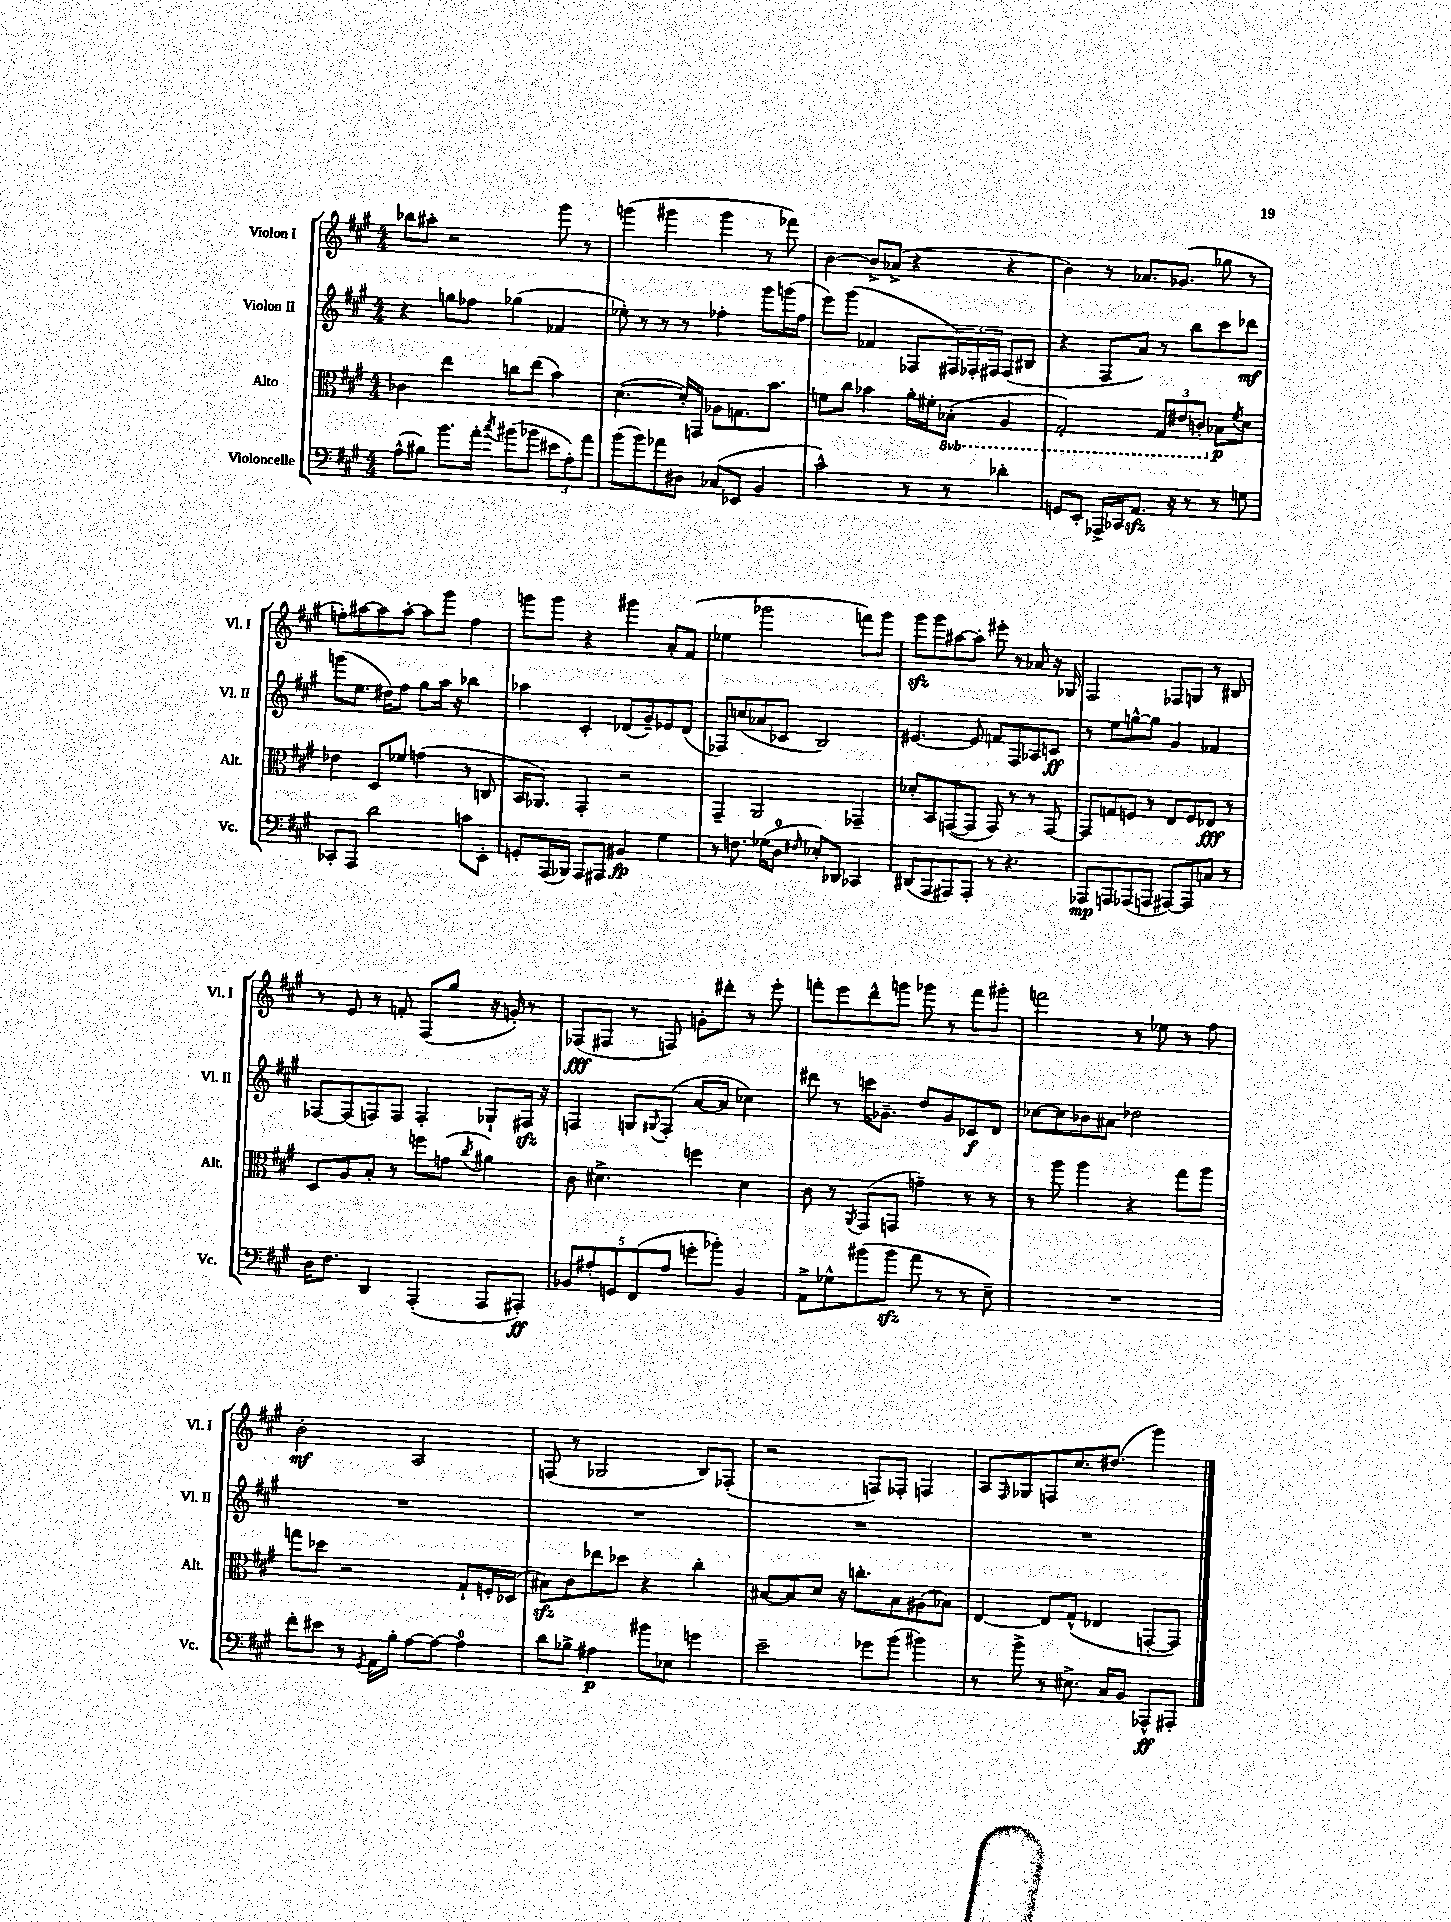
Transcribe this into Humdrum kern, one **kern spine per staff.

**kern	**dynam	**kern	**dynam	**kern	**dynam	**kern	**dynam
*part4	*part4	*part3	*part3	*part2	*part2	*part1	*part1
*staff4	*staff4	*staff3	*staff3	*staff2	*staff2	*staff1	*staff1
*I"Violoncelle	*	*I"Alto	*	*I"Violon II	*	*I"Violon I	*
*I'Vc.	*	*I'Alt.	*	*I'Vl. II	*	*I'Vl. I	*
*clefF4	*	*clefC3	*	*clefG2	*	*clefG2	*
*k[f#c#g#]	*	*k[f#c#g#]	*	*k[f#c#g#]	*	*k[f#c#g#]	*
*M4/4	*	*M4/4	*	*M4/4	*	*M4/4	*
=1	=1	=1	=1	=1	=1	=1	=1
(8A^^\L	.	4c-X\	.	4r	.	8bb-X\L	.
8B#X\J)	.	.	.	.	.	8aa#X'\J	.
8.b\L	.	4ee\	.	8ggn\L	.	2r	.
.	.	.	.	8ff-X\J	.	.	.
16a'\Jk	.	.	.	.	.	.	.
8qcc#/	.	.	.	.	.	.	.
(8b#X\L	.	8ccn\L	.	(4gg-X\	.	.	.
8b-X\J	.	(8ee\J	.	.	.	.	.
12e#X\L	.	4b\)	.	4f-X/	.	8ggg#\	.
12A'\)	.	.	.	.	.	.	.
.	.	.	.	.	.	8r	.
12a\J	.	.	.	.	.	.	.
=2	=2	=2	=2	=2	=2	=2	=2
(8b\L	.	([4.d\	.	8ee-X'\)	.	(4gggn\	.
8b\)	.	.	.	8r	.	.	.
8a-X\	.	.	.	8r	.	4ggg#X\	.
8D#X\J	.	16d'/LL])	.	8r	.	.	.
.	.	16GGn/JJ	.	.	.	.	.
(8C-X/L	.	8A-X\L	.	4ff-X'\	.	4ggg#\	.
8EE-X/J	.	8.Gn\	.	.	.	.	.
4BB/	.	.	.	8ggg#\L	.	8r	.
.	.	8.b\J	.	.	.	.	.
.	.	.	.	(16gggn\L	.	8fff-X\)	.
.	.	.	.	16ff-\JJ	.	.	.
=3	=3	=3	=3	=3	=3	=3	=3
2c#^^\)	.	8fn\L	.	8eee\L)	.	[4b\	.
.	.	8cc#\J	.	(8ggg#\J	.	.	.
.	.	4b-X\	.	4f-X/	.	8b^/L]	.
.	.	.	.	.	.	(8a-X^/J	.
8r	.	16a'\LL	.	8F-X/L	.	4r	.
.	.	16f#X'\J	.	.	.	.	.
*	*	*8ba	*	*	*	*	*
8r	.	(8BB-X'\J	.	24F#X/L)	.	.	.
.	.	.	.	24F-X'/	.	.	.
.	.	.	.	24F#X/JJ	.	.	.
4d-X'\	.	4AA/	.	(8F#/L	.	4r	.
.	.	.	.	8B#X/J	.	.	.
=4	=4	=4	=4	=4	=4	=4	=4
8GGn/L	.	2GG#'/)	.	4r	.	4b\)	.
8EE'/J	.	.	.	.	.	.	.
16AAA-X^/LL	.	.	.	8F#/L	.	8r	.
16CC-X/J	.	.	.	.	.	.	.
8.AAzz/J	.	.	.	8a/J)	.	8.a-X/L	.
.	.	12GG#/L	.	8r	.	.	.
16r	.	.	.	.	.	(8.g-X/J	.
.	.	12E#X/	.	.	.	.	.
8r	.	.	.	8bb\L	.	.	.
.	.	12Cn'/J	.	.	.	.	.
*	*	*X8ba	*	*	*	*	*
8r	.	8B-X\L	p	8ccc#\	.	8gg-X\	.
.	.	8qf#/	.	.	.	.	.
8Gn\	.	8d\J	.	8ddd-X\J	mf	8r	.
!!LO:LB:g=z
=5	=5	=5	=5	=5	=5	=5	=5
8CC-X'/L	.	4e-X\	.	(8gggn\L	.	8ffn'\L)	.
8AAA/J	.	.	.	8.ee\J	.	[8aa#X\	.
2d\	.	8D/L	.	.	.	8aa#\]	.
.	.	.	.	16dd#X\KL)	.	.	.
.	.	8f-X/J	.	8ff#\J	.	[8aa#'\J	.
.	.	(4gn\	.	8gg#\L	.	8aa#\L]	.
.	.	.	.	16aa\Jk	.	8ggg#\J	.
.	.	.	.	16r	.	.	.
8cn\L	.	8r	.	4bb-X\	.	4ff\	.
8EE'\J	.	8Cn/	.	.	.	.	.
=6	=6	=6	=6	=6	=6	=6	=6
8GGn'/L	.	16BB/KL	.	4aa-X\	.	8gggn\L	.
.	.	8.AA-X/J)	.	.	.	.	.
(16AAA/L	.	.	.	.	.	8ggg\J	.
16BBB-X/JJ)	.	.	.	.	.	.	.
8AAA/L	.	4GG#'/	.	4c#'/	.	4r	.
8AAA#X/J	.	.	.	.	.	.	.
4BB#X/	fp	2r	.	(8d-X/L	.	4ggg#X\	.
.	.	.	.	8g#~/)	.	.	.
4G#\	.	.	.	8e-X/	.	8a'/L	.
.	.	.	.	(8d-/J	.	(8f#/J	.
=7	=7	=7	=7	=7	=7	=7	=7
8r	.	4GG#~/	.	8F-X/L)	.	4ee-X\	.
8.Fn\	.	.	.	(8ccn/	.	.	.
.	.	2AA/	.	8a-X/	.	2ggg-X\	.
(16G-X\KL	.	.	.	.	.	.	.
8D\J	.	.	.	8c-X/J	.	.	.
16qqF#X/	.	.	.	.	.	.	.
8E-X'/L)	.	.	.	2B/)	.	.	.
8DD-X/J	.	.	.	.	.	.	.
4CC-X/	.	4GG-X~/	.	.	.	8fffn\L)	.
.	.	.	.	.	.	8ggg-\J	.
=8	=8	=8	=8	=8	=8	=8	=8
(8DD#X/L	.	8d-X'/L	.	[4.e#X/	.	8ggg#zz\L	.
8AAA/	.	8BB/	.	.	.	8ggg#\	.
8AAA#X/)	.	([8GGn/	.	.	.	[8aa#X\	.
8AAA#'/J	.	8GG/J]	.	8e#/]	.	8aa#'\J]	.
8r	.	8GG/)	.	8fn/L	.	8eee#X'\	.
4.r	.	8r	.	8F#/	.	8r	.
.	.	8r	.	8A-X/	.	8a-X/	.
.	.	[8GG/	.	8cn/J	ff	16r	.
.	.	.	.	.	.	16G-X/	.
=9	=9	=9	=9	=9	=9	=9	=9
8AAA-X/L	mp	8GG/L]	.	8r	.	2F#/	.
8AAAn/	.	8Gn/	.	8ee\L	.	.	.
(8AAA-X/	.	8Fn/J	.	[8ggn^^\	.	.	.
8AAAn/J	.	8r	.	8gg\J]	.	.	.
[8AAA#X/L)	.	8E/L	.	4g#/	.	8F-X/L	.
8AAA#/]	.	8F/	.	.	.	8Gn/J	.
8Cn/J	.	8E-X/J	fff	4f-X/	.	8r	.
8r	.	8r	.	.	.	8B#X/	.
!!LO:LB:g=z
=10	=10	=10	=10	=10	=10	=10	=10
16D\KL	.	8D/L	.	[8F-X/L	.	8r	.
8.F#\J	.	.	.	.	.	.	.
.	.	8A/	.	(8F-/]	.	8e/	.
4DD/	.	8B'/J	.	8Fn/)	.	8r	.
.	.	8r	.	8F/J	.	8fn'/	.
(4AAA'/	.	8ffn\L	.	4F'/	.	(8F#/L	.
.	.	(8gn\J	.	.	.	8gg#/J	.
.	.	8qcc#/	.	.	.	.	.
8AAA/L	.	4a#X\)	.	8G-X`/L	.	16r	.
.	.	.	.	.	.	16gn'/)	.
8AAA#X'/J)	ff	.	.	16F#Xzz/Jk	.	8r	.
.	.	.	.	16r	.	.	.
=11	=11	=11	=11	=11	=11	=11	=11
10BB-X/L	.	8c#\	.	4Fn/	.	(8F-X/L	fff
10A#X'/	.	.	.	.	.	.	.
.	.	4.d#X^\	.	.	.	8F#X/J	.
10GGn/	.	.	.	.	.	.	.
.	.	.	.	8Gn/L	.	8r	.
(10FF#/	.	.	.	.	.	.	.
.	.	.	.	8qqG#X/	.	.	.
.	.	.	.	(8F'/J	.	8Fn/)	.
10A#/J	.	.	.	.	.	.	.
8gn'\L	.	4ffn\	.	[8a/L	.	8gn'\L	.
8b-X'\J)	.	.	.	8a/J]	.	8ddd#X'\J	.
4BB-/	.	4d#\	.	4cc-X\)	.	8r	.
.	.	.	.	.	.	8eee'\	.
=12	=12	=12	=12	=12	=12	=12	=12
8AA^\L	.	8c#\	.	8ddd#X\	.	8fffn'\L	.
8G-X^^\	.	8r	.	8r	.	8eee\	.
.	.	8qAA/	.	.	.	.	.
(8b#X\	.	(8GG#/L	.	16cccn\KL	.	8ddd^^\	.
.	.	.	.	8.g-X~\J	.	.	.
8b#zz\J	.	8GGn/J	.	.	.	8gggn\J	.
8a\	.	4gn~\)	.	8dd/L	.	8ggg-X\	.
8r	.	.	.	8g-/	.	8r	.
8r	.	8r	.	8c-X/	f	8fff\L	.
8E~\)	.	8r	.	8d/J	.	8ggg#X'\J	.
=13	=13	=13	=13	=13	=13	=13	=13
1r	.	8r	.	[8cc-X\L	.	2fffn\	.
.	.	8aa\	.	8cc-\]	.	.	.
.	.	4aa\	.	8b-X\	.	.	.
.	.	.	.	8a#X\J	.	.	.
.	.	4r	.	2dd-X\	.	8r	.
.	.	.	.	.	.	8ee-X\	.
.	.	8gg#\L	.	.	.	8r	.
.	.	8aa\J	.	.	.	8ff#\	.
!!LO:LB:g=z
=14	=14	=14	=14	=14	=14	=14	=14
8f#'\L	.	8ggn\L	.	1r	.	2b'\	mf
8e#X\J	.	8dd-X\J	.	.	.	.	.
8r	.	2r	.	.	.	.	.
8qGG#/	.	.	.	.	.	.	.
16AA\LL	.	.	.	.	.	.	.
16B'\JJ	.	.	.	.	.	.	.
[8A\L	.	.	.	.	.	2A/	.
8A\J_	.	.	.	.	.	.	.
4A\]	.	8G#`/L	.	.	.	.	.
.	.	16Fn'/L	.	.	.	.	.
.	.	(16D-X/JJ	.	.	.	.	.
=15	=15	=15	=15	=15	=15	=15	=15
8d\L	.	8B#Xzz\L)	.	1r	.	(8Fn/	.
8B-X^\J	.	8c#\	.	.	.	8r	.
4A#X\	p	8ee-X\	.	.	.	2G-X/	.
.	.	8dd-X\J	.	.	.	.	.
8b#X\L	.	4r	.	.	.	.	.
8E-X\J	.	.	.	.	.	.	.
4gn\	.	4cc#'\	.	.	.	8B/L)	.
.	.	.	.	.	.	(8F-X'/J	.
=16	=16	=16	=16	=16	=16	=16	=16
2e~\	.	[8B#X/L	.	1r	.	2r	.
.	.	8B#/]	.	.	.	.	.
.	.	8d/J	.	.	.	.	.
.	.	16r	.	.	.	.	.
.	.	8.ccn'\L	.	.	.	.	.
8g-X\L	.	.	.	.	.	8Fn/L)	.
(8b\J	.	8B#\	.	.	.	8F-X'/J	.
4b#X\)	.	(8A#X\	.	.	.	4Fn/	.
.	.	8B-X\J)	.	.	.	.	.
=17	=17	=17	=17	=17	=17	=17	=17
8r	.	[4E/	.	1r	.	8A/L	.
.	.	.	.	.	.	16qqF#/	.
8b^\	.	.	.	.	.	8G-X/	.
8r	.	8E/L]	.	.	.	8Fn/	.
8.E#X^\	.	(8G#^^/J	.	.	.	8.cc#/	.
.	.	4E-X/	.	.	.	.	.
16C#/KL	.	.	.	.	.	(8.dd#X/J	.
8BB/J	.	.	.	.	.	.	.
8AAA-X^^/L	ff	[8GGn'/L	.	.	.	4ggg#\)	.
8AAA#X'/J	.	8GG/J])	.	.	.	.	.
==	==	==	==	==	==	==	==
*-	*-	*-	*-	*-	*-	*-	*-
